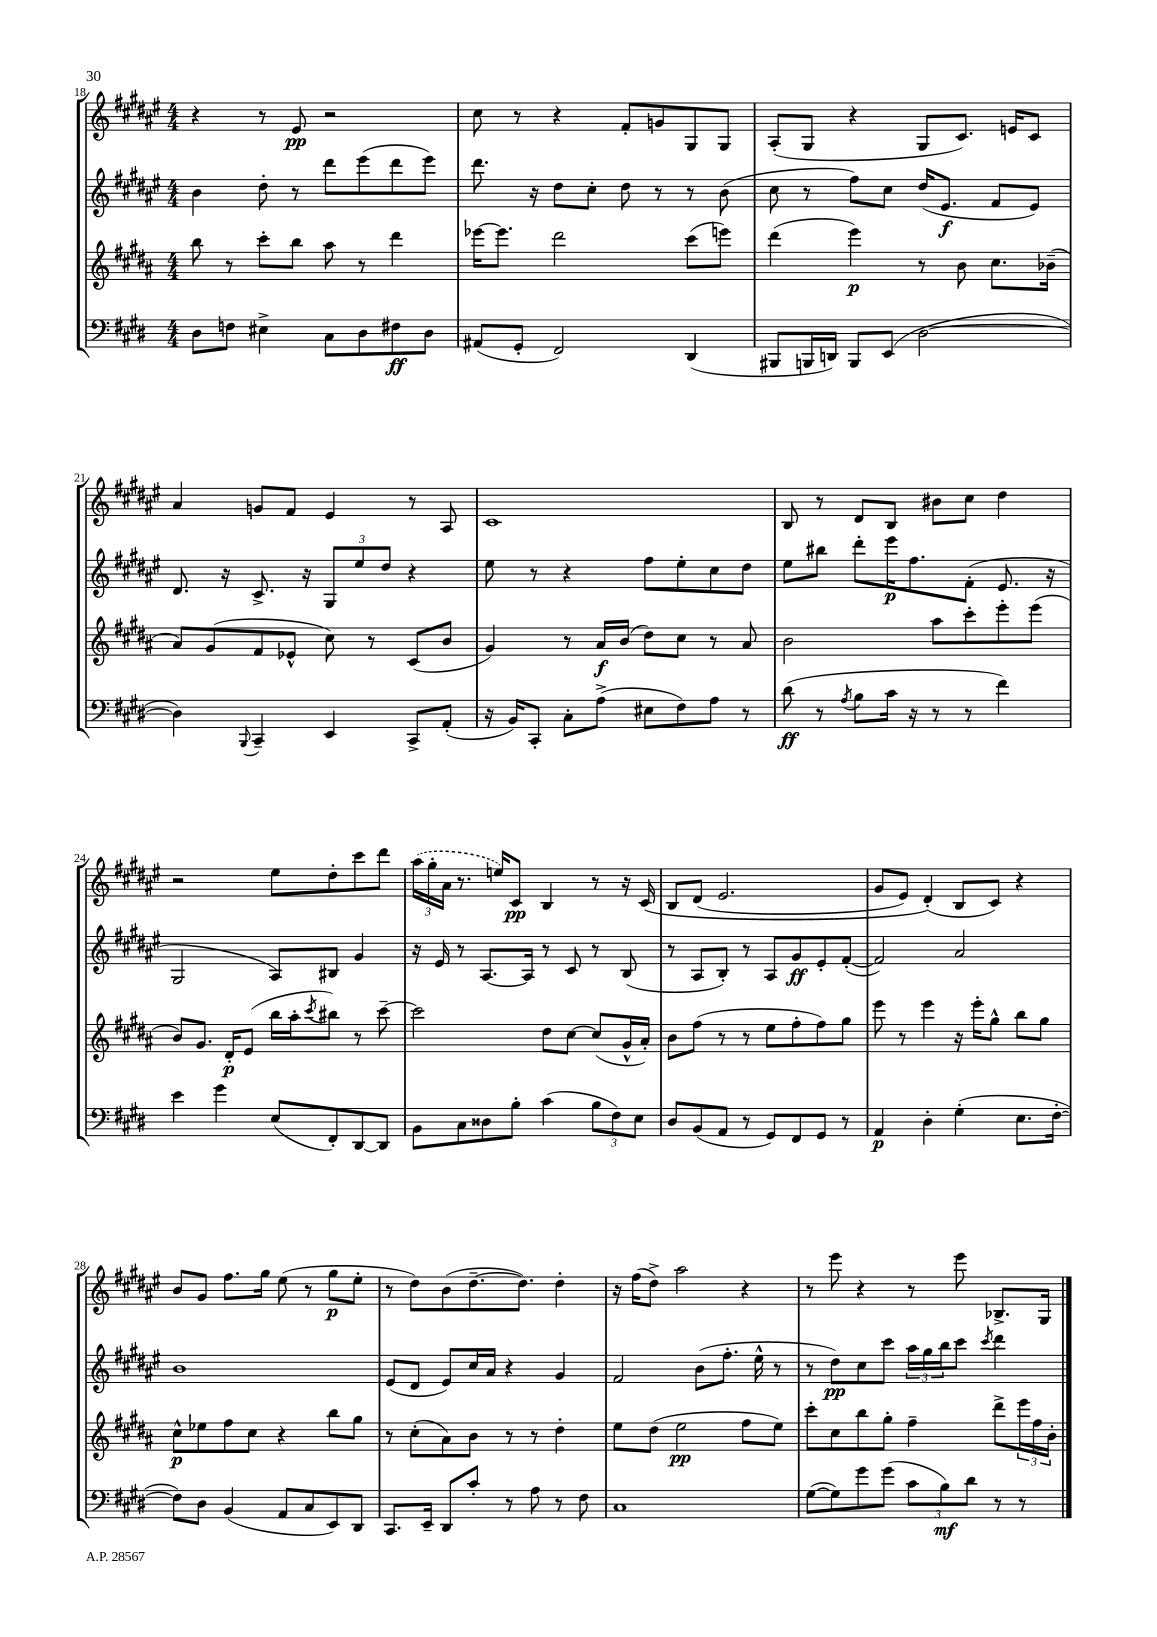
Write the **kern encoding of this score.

**kern	**kern	**kern	**kern
*staff4	*staff3	*staff2	*staff1
*clefF4	*clefG2	*clefG2	*clefG2
*k[f#c#g#d#]	*k[f#c#g#d#a#]	*k[f#c#g#d#a#e#]	*k[f#c#g#d#a#e#]
*M4/4	*M4/4	*M4/4	*M4/4
8D#\L	8bb\	4b\	4r
8F\J	8r	.	.
4E#^\	8ccc#'\L	8dd#'\	8r
.	8bb\J	8r	8e#/
8C#\L	8aa#\	8ddd#\L	2r
8D#\	8r	(8eee#\	.
8F#\	4ddd#\	8ddd#\	.
8D#\J	.	8eee#\J)	.
=	=	=	=
(8AA#/L	[16eee-\LK	8.ddd#\	8cc#\
.	8.eee-\]J	.	.
8GG#'/J	.	.	8r
.	.	16r	.
2FF#/)	2ddd#\	8dd#\L	4r
.	.	8cc#'\J	.
.	.	8dd#\	8f#'/L
.	.	8r	8g/
(4DD#/	(8ccc#\L	8r	8G#/
.	8eee\J)	(8b\	8G#/J
=	=	=	=
8BBB#/L	(4ddd#\	8cc#\	(8A#'/L
16BBB/L	.	8r	8G#/J
16DD/JJ)	.	.	.
8BBB/L	4eee\)	8ff#\L)	4r
(8EE/J	.	8cc#\J	.
[2D#\	8r	(16dd#/LK	8G#/L
.	.	8.e#/J	.
.	8b\	.	8.c#/J)
.	8.cc#\L	8f#/L	.
.	.	.	16e/LK
.	.	8e#/J)	8c#/J
.	(16b-~\Jk	.	.
=	=	=	=
4D#\])	8a#/L)	8.d#/	4a#/
.	(8g#/	.	.
.	.	16r	.
8qqBBB/	.	.	.
4CC#~/	8f#/	8.c#^/	8g/L
.	8e-^^/J	.	8f#/J
.	.	16r	.
4EE/	8cc#\)	12G#/L	4e#/
.	.	12ee#/	.
.	8r	.	.
.	.	12dd#/J	.
8CC#^/L	(8c#/L	4r	8r
(8AA'/J	8b/J	.	8A#/
=	=	=	=
16r	4g#/)	8ee#\	1c#
16BB/LK)	.	.	.
8CC#'/J	.	8r	.
8C#'\L	8r	4r	.
(8A^\J	16a#/LL	.	.
.	(16b/JJ	.	.
8E#\L	8dd#\L)	8ff#\L	.
8F#\)	8cc#\J	8ee#'\	.
8A\J	8r	8cc#\	.
8r	8a#/	8dd#\J	.
=	=	=	=
(8d#\	2b\	8ee#\L	8B/
8r	.	8bb#\J	8r
8qA/	.	.	.
8B\L	.	8ddd#'\L	8d#/L
16c#\Jk	.	16eee#\K	8B/J
16r	.	8.ff#\	.
8r	8aa#\L	.	8b#\L
8r	8ccc#'\	(8f#'\J	8cc#\J
4f#\)	8eee'\	8.e#/	4dd#\
.	(8eee\J	.	.
.	.	16r	.
=	=	=	=
4e\	8b/L)	2G#/	2r
.	8.g#/J	.	.
4g#\	.	.	.
.	16d#'/LK	.	.
.	(8e/J	.	.
(8E/L	16bb\LL	8A#/L)	8ee#\L
.	16aa#'\J	.	.
.	8qccc#/	.	.
8FF#'/)	8bb#\J)	8B#/J	8dd#'\
[8DD#/	8r	4g#/	8ccc#\
8DD#/]J	[8ccc#~\	.	8ddd#\J
=	=	=	=
8BB\L	2ccc#\]	16r	(24aa#\LL
.	.	.	24gg#'\
.	.	16e#/	.
.	.	.	24a#\JJ
8C#\	.	8r	8.r
8D##\	.	[8.A#/L	.
.	.	.	16ee/LK)
8B'\J	.	.	8c#/J
.	.	16A#/]Jk	.
(4c#\	8dd#\L	8r	4B/
.	[8cc#\J	8c#/	.
12B\L	(8cc#/]L	8r	8r
12F#\)	.	.	.
.	16g#^^/L	(8B/	16r
12E\J	.	.	.
.	16a#'/JJ)	.	&(16c#/
=	=	=	=
8D#/L	8b\L	8r	8B/L
(8BB/	(8ff#\J	8A#/L	(8d#/J
8AA/J	8r	8B'/J)	2.e#/
8r	8r	8r	.
8GG#/L)	8ee\L	8A#/L	.
8FF#/	8ff#'\	8g#/	.
8GG#/J	8ff#\)	8e#'/	.
8r	8gg#\J	([8f#'/J	.
=	=	=	=
4AA/	8eee\	2f#/])	8g#/L
.	8r	.	8e#/J)
4D#'\	4eee\	.	(4d#'/&)
(4G#'\	16r	2a#/	8B/L
.	16eee'\LK	.	.
.	8gg#^^\J	.	8c#/J)
8.E\L	8bb\L	.	4r
.	8gg#\J	.	.
[16F#'\Jk	.	.	.
=	=	=	=
8F#\]L)	8cc#^^\L	1b	8b/L
8D#\J	8ee-\	.	8g#/J
(4BB/	8ff#\	.	8.ff#\L
.	8cc#\J	.	.
.	.	.	16gg#\Jk
8AA/L	4r	.	(8ee#\
8C#/	.	.	8r
8EE/)	8bb\L	.	8gg#\L
8DD#/J	8gg#\J	.	8ee#'\J
=	=	=	=
8.CC#/L	8r	(8e#/L	8r
.	(8cc#'\L	8d#/J	8dd#\L)
16EE~/Jk	.	.	.
8DD#/L	8a#\)	8e#/L)	(8b\
8c#'/J	8b\J	16cc#/L	[8.dd#~\
.	.	16a#/JJ	.
8r	8r	4r	.
.	.	.	8.dd#\]J)
8A\	8r	.	.
8r	4dd#'\	4g#/	4dd#'\
8F#\	.	.	.
=	=	=	=
1C#	8ee\L	2f#/	16r
.	.	.	(16ff#\LK
.	(8dd#\J	.	8dd#^\J)
.	2ee\	.	2aa#\
.	.	(8b\L	.
.	.	8.ff#'\J	.
.	8ff#\L	.	4r
.	.	16ee#^^\	.
.	8ee\J)	8r	.
=	=	=	=
([8G#\L	8ccc#'\L	8r	8r
8G#\])	8cc#\	8dd#\L)	8eee#\
8g#\	8bb\	8cc#\	4r
(8g#\J	8gg#'\J	8ccc#\J	.
12c#\L	4ff#~\	24aa#\LL	8r
.	.	24gg#\	.
12B\)	.	24bb\J	.
.	.	8ccc#\J	8eee#\
12d#\J	.	.	.
.	.	8qccc#/	.
8r	8ddd#^\L	4ddd#\	8.B-^/L
8r	24eee\L	.	.
.	24ff#\	.	.
.	.	.	16G#/Jk
.	24b'\JJ	.	.
==	==	==	==
*-	*-	*-	*-
